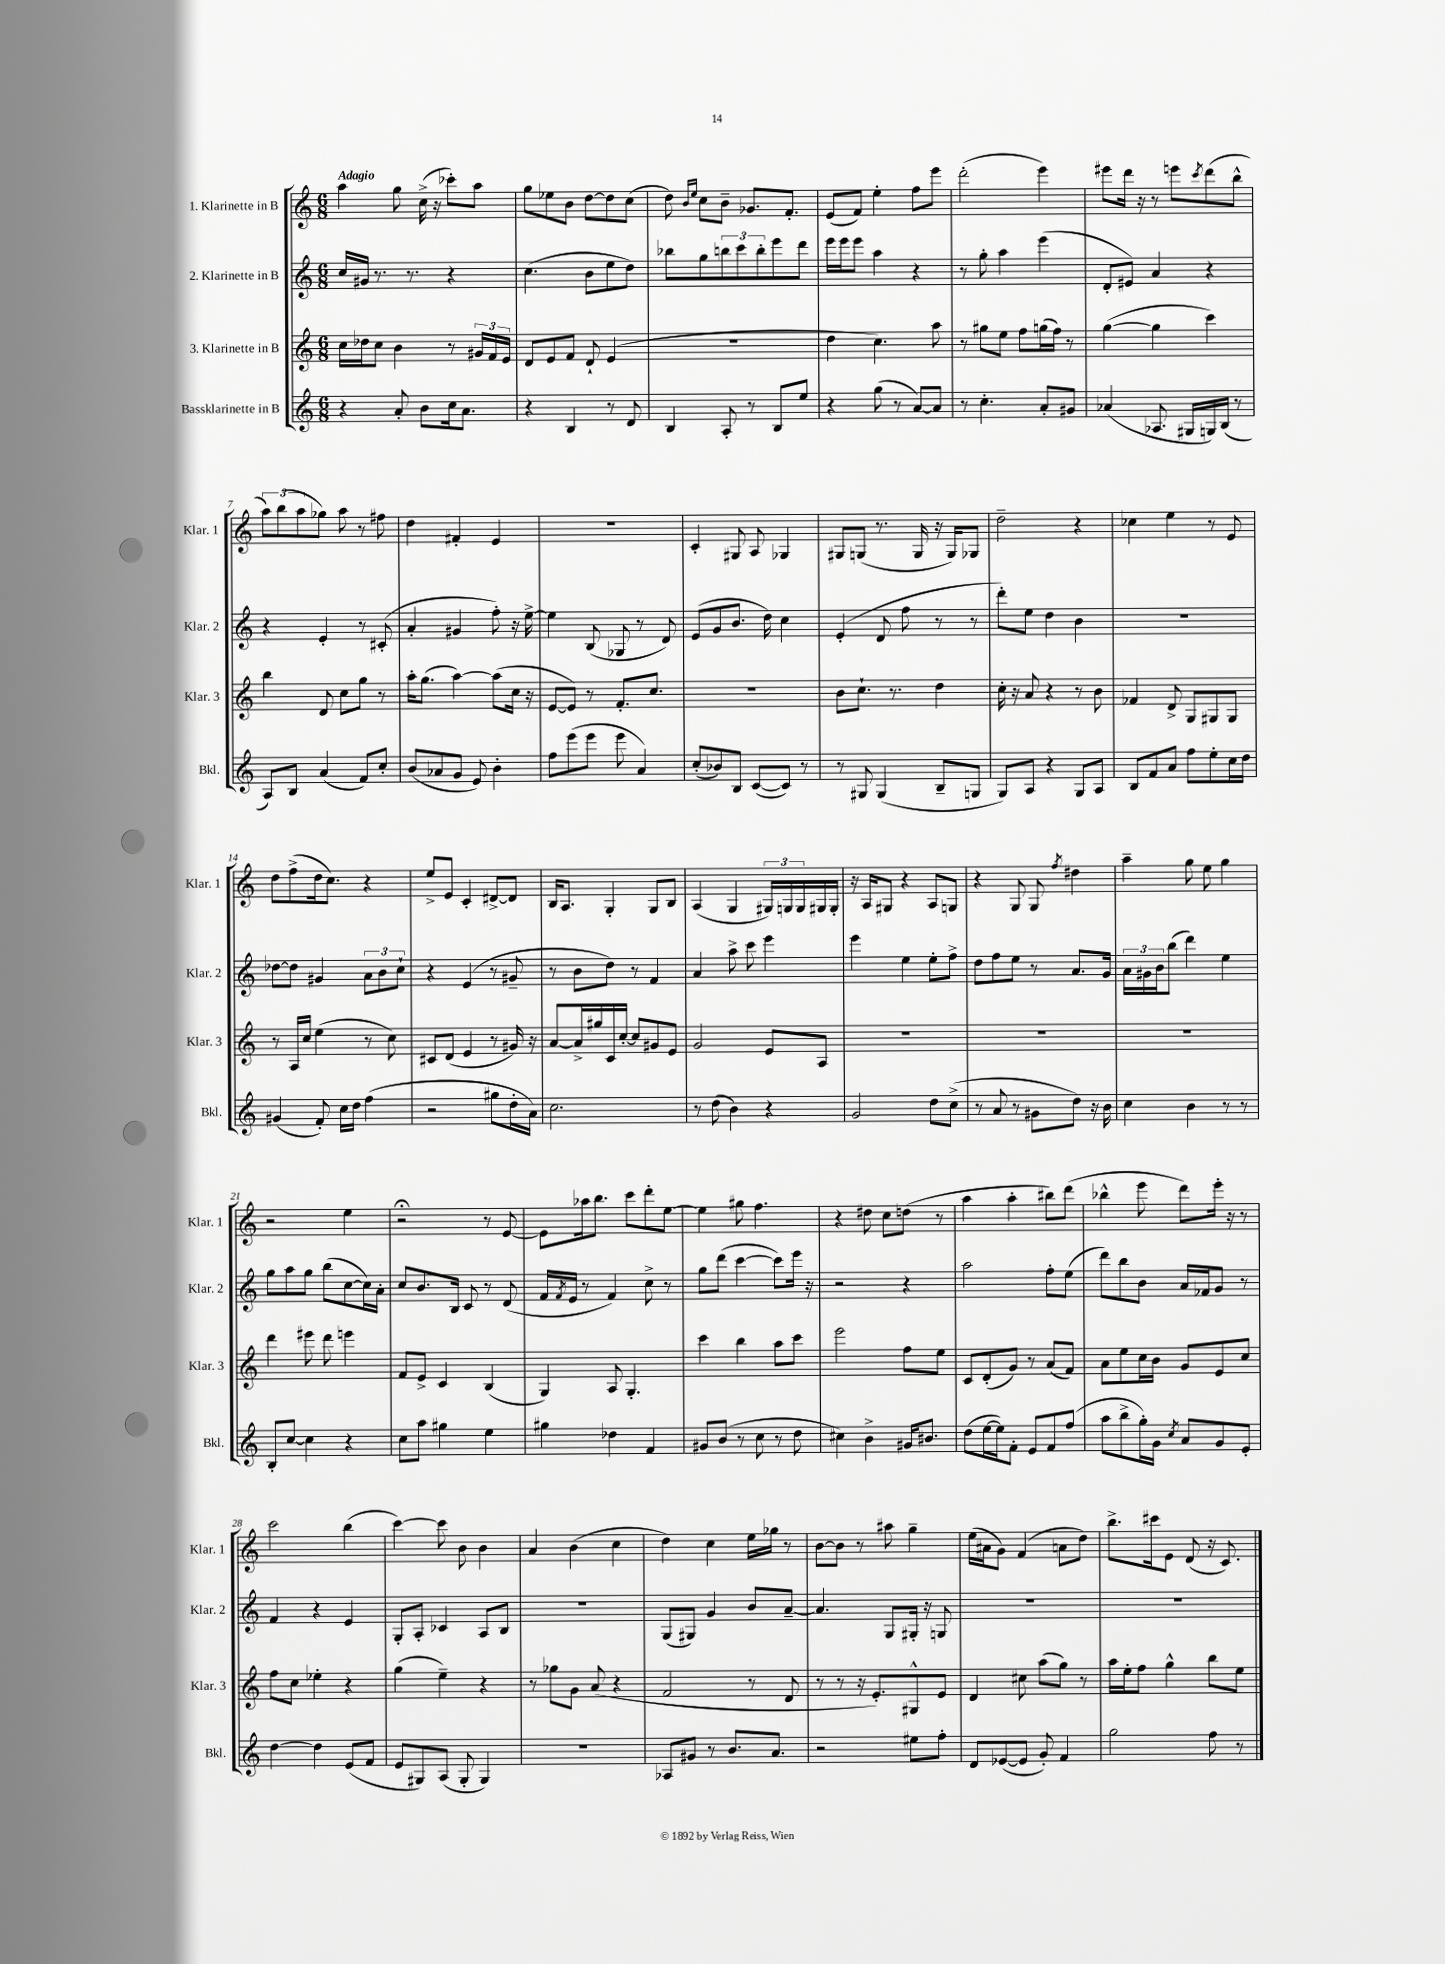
<<
\new StaffGroup <<
\new Staff = "s0" \with { instrumentName = "1. Klarinette in B" shortInstrumentName = "Klar. 1" } {
    \clef treble \key c \major \numericTimeSignature \time 6/8 \tempo "Adagio"
    a''4 g''8 c''16->( r16 ces'''8-.) a''8 |
    g''8 ees''8 b'8 d''8~ d''8 c''8( |
    d''8) \grace { b'16 e''16 } c''8 b'8-- ges'8. f'8.-. |
    e'8( f'8) e''4-. f''8 e'''8 |
    d'''2-.( e'''4) |
    eis'''8 d'''16 r16 r8 e'''8 \acciaccatura { c'''8 } d'''8( b''8-^ |
    \tuplet 3/2 { a''8) b''8( a''8 } ges''8) a''8 r8 fis''8 |
    d''4 fis'4-. e'4 |
    R2. |
    c'4-. gis8 a8 ges4 |
    gis8 g8( r8. g16 r16 g16) ges8 |
    d''2-- r4 |
    ces''4 e''4 r8 e'8 |
    d''8 f''8->( d''16 c''8.) r4 |
    e''8-> e'8 c'4-. dis'8~-> dis'8 |
    b16 a8. g4-. g8 b8 |
    a4( g4 \tuplet 3/2 { gis16) g16 g16 } gis16 gis16-. |
    r16 a16 gis8 r4 a8 g8 |
    r4 g8 g8 \acciaccatura { f''8 } dis''4 |
    a''4-- g''8 e''8 g''4 |
    r2 e''4 |
    r2\fermata r8 e'8~ |
    e'8 aes''16 b''8. c'''8 d'''8-. e''8~ |
    e''4 gis''8 f''4. |
    r4 dis''8 c''8 d''8( r8 |
    a''4 a''4-. bis''8) d'''8( |
    bes''4-^ e'''8 d'''8) e'''16-. r16 r8 |
    c'''2 b''4( |
    c'''4~) c'''8 b'8 b'4 |
    a'4 b'4( c''4 |
    d''4) c''4 e''16 ges''16 r8 |
    b'8~ b'8 r8 ais''8 g''4-- |
    e''16( ais'16 g'8) f'4( a'8 d''8) |
    b''8.-> cis'''16 e'8 d'8( r16 c'8.) \bar "|." |
}
\new Staff = "s1" \with { instrumentName = "2. Klarinette in B" shortInstrumentName = "Klar. 2" } {
    \clef treble \key c \major \numericTimeSignature \time 6/8
    c''16 gis'16 r8. r8. r4 |
    c''4.( b'8 e''8 d''8) |
    bes''8 g''8 \tuplet 3/2 { b''8 c'''8 b''8-. } e'''8 d'''8 |
    e'''16 e'''16 e'''8 a''4 r4 |
    r8 g''8-. a''4 e'''4( |
    d'8-. eis'8) a'4 r4 |
    r4 e'4-. r8 cis'8-.( |
    a'4-. gis'4 f''8-.) r16 e''16~-> |
    e''4 b8( ges8 r8 d'8) |
    e'8( g'8 b'8. d''16) c''4 |
    e'4-.( d'8 f''8 r8 r8 |
    d'''8-.) e''8 d''4 b'4 |
    R2. |
    des''8~ des''8 gis'4 \tuplet 3/2 { a'8 b'8 c''8-! } |
    r4 e'4( r8 gis'8-- |
    r8 b'8 d''8) r8 f'4 |
    a'4 a''8-> c'''8 e'''4 |
    e'''4 e''4 e''8-. f''8-> |
    d''8 f''8 e''8 r8 a'8. g'16 |
    \tuplet 3/2 { a'16 gis'16 b'16 } b''8( d'''4) e''4 |
    g''8 a''8 g''8 b''8( c''8~ c''16) a'16-. |
    c''8 b'8. b16 c'8 r8 d'8( |
    f'16 \acciaccatura { f'8 } e'16 r8 f'4) c''8-> r8 |
    g''8 d'''8( c'''4~ c'''8) e'''16 r16 |
    r2 r4 |
    a''2 f''8-. e''8( |
    d'''8) b''8 b'8 a'16 fes'16 g'8 r8 |
    f'4 r4 e'4 |
    g8-. a8-. ces'4 a8 b8 |
    R2. |
    g8( gis8) g'4 b'8 a'8~-- |
    a'4. g8 gis16-. r16 g8 |
    R2. |
    R2. \bar "|." |
}
\new Staff = "s2" \with { instrumentName = "3. Klarinette in B" shortInstrumentName = "Klar. 3" } {
    \clef treble \key c \major \numericTimeSignature \time 6/8
    c''16 des''16 c''8 b'4 r8 \tuplet 3/2 { gis'16 f'16 e'16 } |
    d'8 e'8 f'8 d'8-! e'4( |
    R2. |
    d''4 c''4.) a''8 |
    r8 gis''8 e''8 f''8 g''16( f''16) r8 |
    g''4~( g''4 c'''4) |
    b''4 d'8 c''8 g''8 r8 |
    a''16-. g''8.( a''4~) a''8( c''16 r16 |
    e'8~ e'8) r8 f'8.-. c''8. |
    R2. |
    b'8 c''8.-! r8. d''4 |
    c''16-. r16 a'8 r4 r8 b'8 |
    fes'4 d'8-> g8 gis8 gis8 |
    r8 a16 c''16 e''4( r8 c''8) |
    cis'8 d'8( e'4 r8 gis'16) r16 |
    a'8~ a'16-> gis''16 c'16 c''16~-. c''8 gis'8 e'8 |
    g'2 e'8 a8 |
    R2. |
    R2. |
    R2. |
    d'''4 eis'''8 d'''8 e'''4 |
    f'8 e'8-> c'4 b4( |
    g4) a8 g4.-. |
    c'''4 b''4 a''8 c'''8 |
    e'''2 f''8 e''8 |
    c'8 d'8-.( g'8) r8 a'8( f'8) |
    a'8 e''8 c''16 b'16 g'8 e'8 c''8 |
    f''8 c''8 ees''4-. r4 |
    g''4( e''4--) r4 |
    r8 ges''8 g'8 a'8( r4 |
    f'2 r8 d'8 |
    r8 r8 r16 e'8.-.) gis8-^ e'8 |
    d'4 cis''8 a''8( g''8) r8 |
    a''16 e''16-. f''8 g''4-^ b''8 e''8 \bar "|." |
}
\new Staff = "s3" \with { instrumentName = "Bassklarinette in B" shortInstrumentName = "Bkl." } {
    \clef treble \key c \major \numericTimeSignature \time 6/8
    r4 a'8-. b'8 c''16 a'8. |
    r4 b4 r8 d'8 |
    b4 a8-. r8 b8 e''8 |
    r4 g''8( r8 a'8~) a'8 |
    r8 c''4.-. a'8-. gis'8 |
    aes'4( aes8. gis16 g16) b16( r8 |
    a8) b8 a'4( f'8) c''8-. |
    b'8( aes'8 g'8 e'8) b'4-. |
    f''8 e'''8( e'''8 e'''8 a'4) |
    c''8-.( bes'8) b8 c'8~( c'8) r8 |
    r8 gis8 gis4( b8-- g8 |
    g8) a8 r4 g8 a8 |
    b8 f'8 a'8 f''8 e''8-. c''16 d''16 |
    gis'4( f'8-.) c''16 d''16 f''4( |
    r2 gis''8 d''16-. a'16) |
    c''2. |
    r8 d''8( b'4) r4 |
    g'2 d''8 c''8->( |
    r8 a'8 r8 gis'8 d''8) r16 b'16 |
    c''4 b'4 r8 r8 |
    b8-. c''8~ c''4 r4 |
    c''8 a''8 gis''4 e''4 |
    gis''4 des''4 f'4 |
    gis'8 b'8( r8 c''8 r8 d''8 |
    cis''4) b'4-> gis'16 bis'8. |
    d''8( e''16~ e''16) f'8-. e'8 f'8 f''8( |
    a''8 b''8-> g''16-.) g'16 \acciaccatura { c''8 } a'8 g'8 e'8-. |
    d''4~ d''4 e'8( f'8 |
    e'8 gis8) a8( gis8-. gis4) |
    R2. |
    aes8 gis'8 r8 b'8. a'8. |
    r2 eis''8 f''8-. |
    d'8 ees'8~( ees'8 g'8-.) f'4 |
    g''2 f''8 r8 \bar "|." |
}
>>
>>
